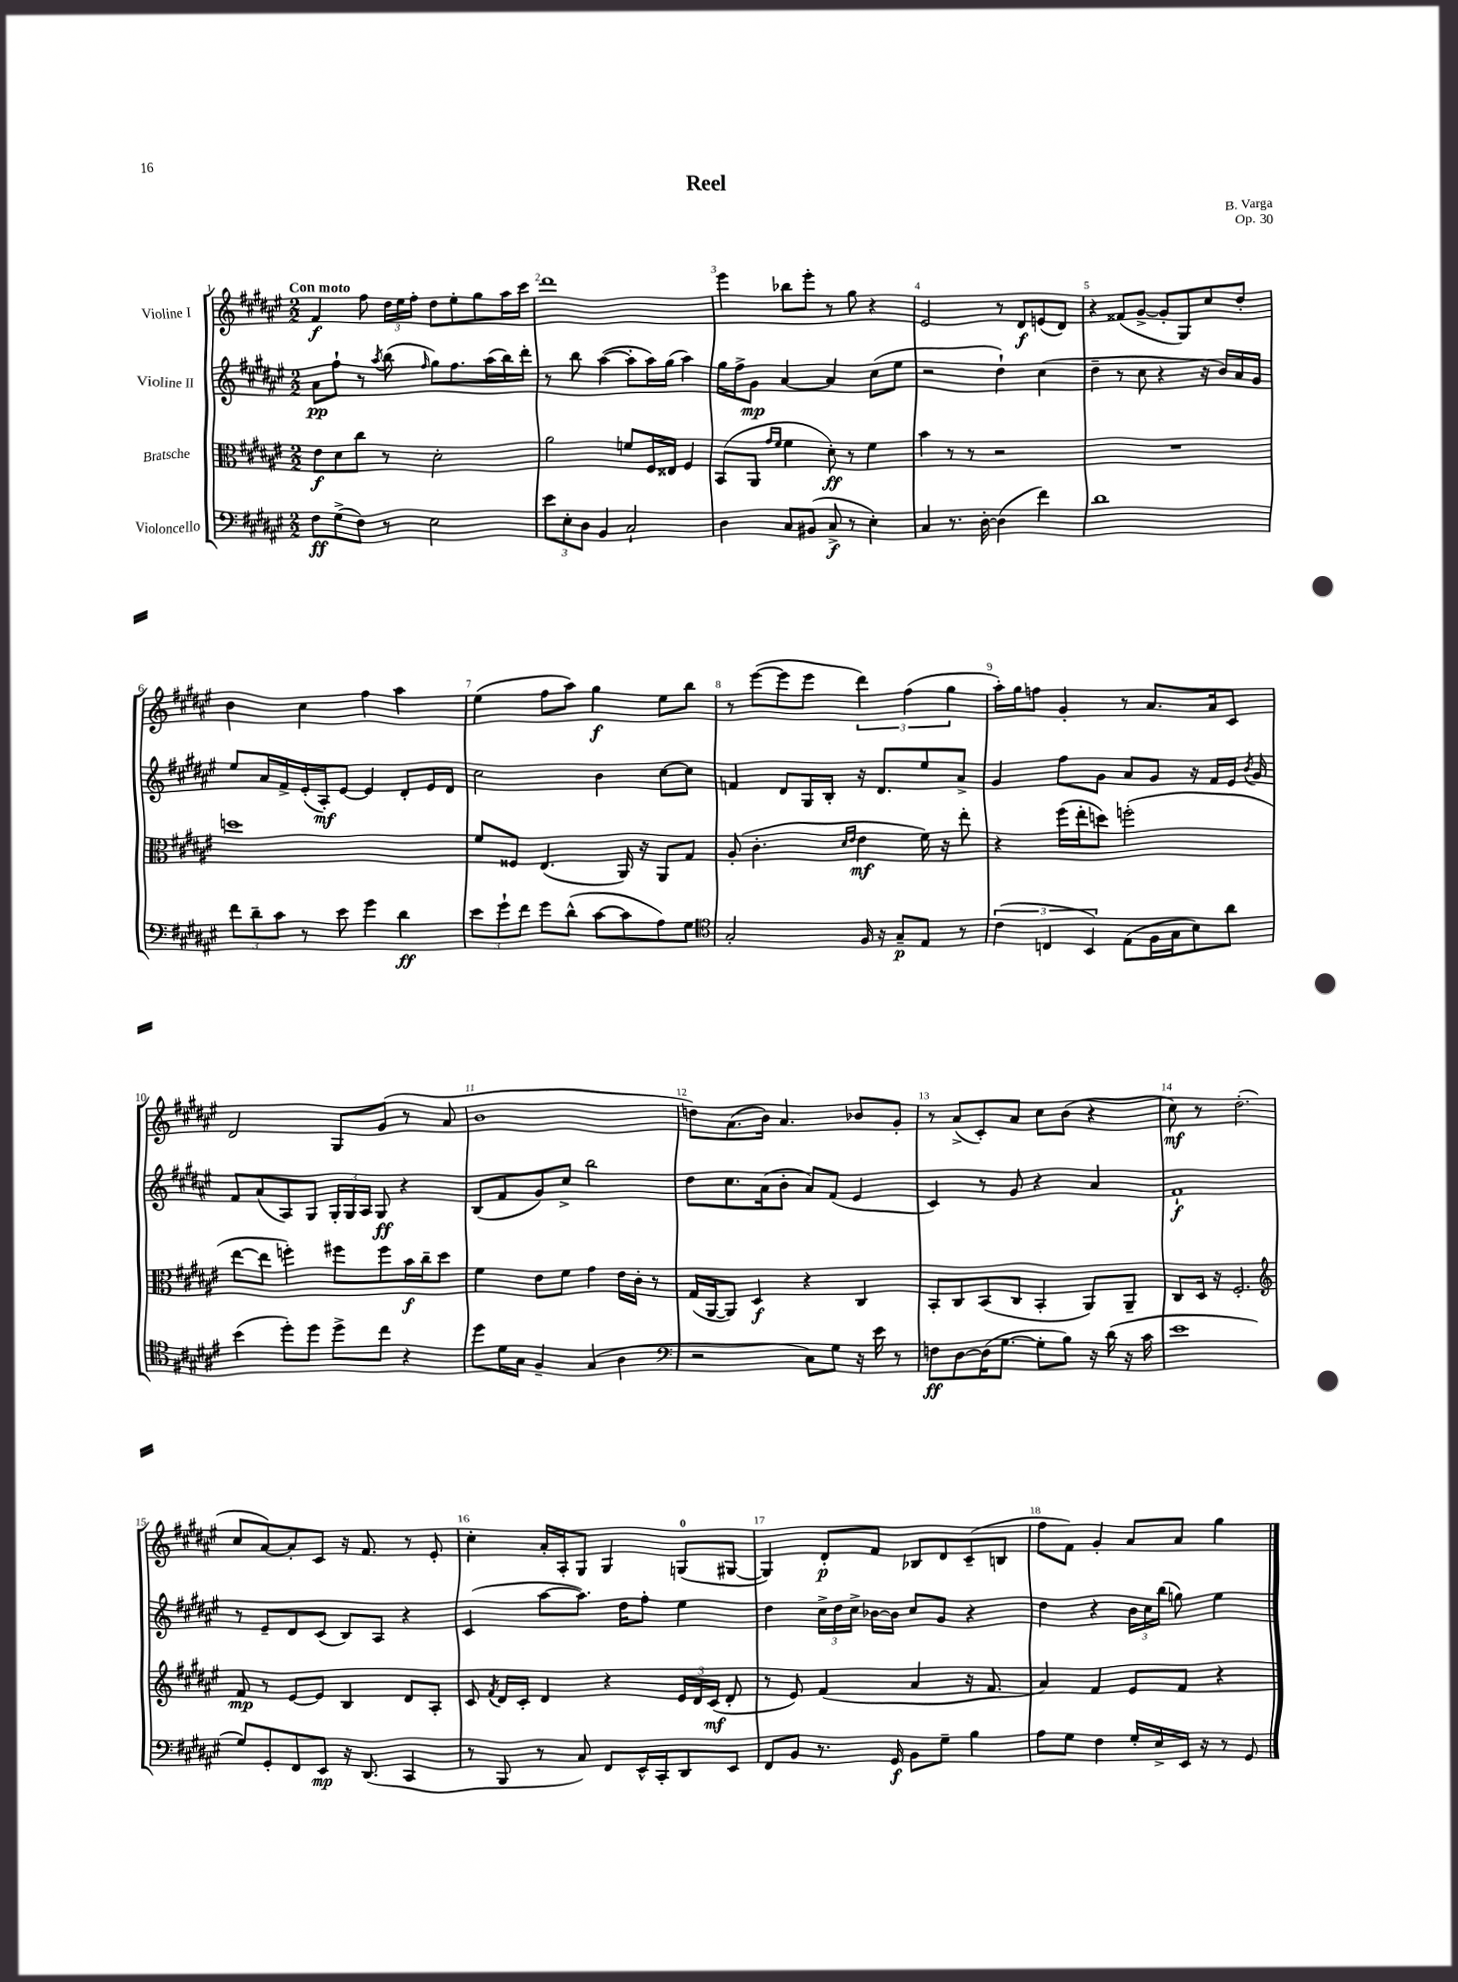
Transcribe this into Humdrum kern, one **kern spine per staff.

**kern	**kern	**kern	**kern
*staff4	*staff3	*staff2	*staff1
*clefF4	*clefC3	*clefG2	*clefG2
*k[f#c#g#d#a#e#]	*k[f#c#g#d#a#e#]	*k[f#c#g#d#a#e#]	*k[f#c#g#d#a#e#]
*M2/2	*M2/2	*M2/2	*M2/2
8F#	8e#	8a#	4f#
(8G#^	8d#	8ff#`	.
8F#)	8cc#	8r	8ff#
.	.	8qaa#	.
8r	8r	(8bb	24dd#
.	.	.	24ee#
.	.	.	24ff#'
.	.	16qqff#	.
2E#	2d#'	8gg#)	8dd#
.	.	8.ff#	8ee#'
.	.	.	8gg#
.	.	(16aa#	.
.	.	16bb)	16aa#
.	.	16ddd#'	16ccc#
=	=	=	=
12e#	2a#	8r	1ddd#
12E#'	.	.	.
.	.	8bb	.
12D#	.	.	.
4BB	.	([4aa#	.
2C#`	8f	8aa#']	.
.	16F#	16aa#)	.
.	16E##	(16gg#	.
.	4F#	4aa#)	.
=	=	=	=
4D#	(8BB	16gg#	4eee#
.	.	16ff#^	.
.	8AA#	8g#	.
.	16qqg#	.	.
.	16qqf#	.	.
8C#	4f#	[4a#	8bb-
(8BB#	.	.	8eee#'
8C#^	8d#')	4a#]	8r
8r	8r	.	8gg#
4E#')	4f#	(8cc#	4r
.	.	8ee#	.
=	=	=	=
4C#	4b	2r	2e#
8.r	8r	.	.
.	8r	.	.
[16D#'	.	.	.
(4D#]	2r	4dd#`)	8r
.	.	.	8d#
4f#)	.	(4cc#	(8e
.	.	.	8d#)
=	=	=	=
1d#	1r	4dd#~	4r
.	.	8r	(8f##
.	.	8cc#	[8g#^
.	.	4r	8g#']
.	.	.	8G#)
.	.	16r	8cc#
.	.	16b)	.
.	.	16a#	8dd#'
.	.	16g#	.
=	=	=	=
12f#	1dd	8ee#	4b
12d#~	.	.	.
.	.	16a#	.
12c#	.	.	.
.	.	16f#^	.
8r	.	(16e#'	4cc#
.	.	16A#')	.
8e#	.	[8e#	.
4g#	.	4e#]	4ff#
4d#	.	8d#'	4aa#
.	.	16e#	.
.	.	16d#	.
=	=	=	=
12e#	8f#	2cc#	(4ee#
12g#`	.	.	.
.	8F##	.	.
12f#	.	.	.
8g#	(4.E#	.	8ff#
(8d#^^	.	.	8aa#)
[8c#	.	4b	4gg#
8c#]	16AA#)	.	.
.	16r	.	.
8A#)	8AA#	[8cc#	8ee#
8G#	8G#	8cc#]	8bb
=	=	=	=
*clefC4	*	*	*
2G#'	(8A#'	4f	8r
.	4.c#'	.	([8eee#
.	.	8d#	8eee#]
.	.	16G#	8eee#
.	.	16B'	.
.	16qqd#	.	.
.	16qqe#	.	.
16F#	4e#	16r	6ddd#)
16r	.	8.d#	.
8G#~	.	.	.
.	.	.	(6ff#
8E#	16f#)	8ee#	.
.	16r	.	.
.	.	.	6gg#
8r	8ee#'	8a#^	.
=	=	=	=
(6c#	4r	4g#	16aa#')
.	.	.	16gg#
.	.	.	8ff
6C	.	.	.
.	(16ff#	8ff#	4g#'
.	16ee#'	.	.
6BB)	.	.	.
.	8dd)	8g#	.
(8E#	(2ff'	8a#	8r
16F#	.	8g#	8.a#
16G#	.	.	.
8B)	.	16r	.
.	.	16f#	16a#
8a#	.	16e#	8c#
.	.	8qb	.
.	.	16g#	.
=	=	=	=
(4b	[8ee#	8f#	2d#
.	8ee#]	(8a#	.
8dd#')	4ff')	8A#)	.
8dd#	.	8G#	.
8dd#^	8ff#	24G#'	8G#
.	.	24G#	.
.	.	24A#	.
8cc#	8ff#	8G#	(8g#
4r	16b	4r	8r
.	16cc#~	.	.
.	8dd#	.	8a#
=	=	=	=
8dd#	4f#	(8B	1b
16d#	.	8f#	.
16G#	.	.	.
4F#~	8e#	8g#)	.
.	8f#	8cc#^	.
(4G#	4g#	2bb	.
4A#	16e#	.	.
.	16c#'	.	.
.	8r	.	.
=	=	=	=
*clefF4	*	*	*
2r	(16G#	8dd#	8dd)
.	[16AA#	.	.
.	8AA#])	8.cc#	(8.a#
.	4D#	.	.
.	.	(16a#	16b)
.	.	8b'	4.a#
8C#)	4r	8a#)	.
8G#	.	(8f#	.
16r	4C#	4e#	8b-
16e#	.	.	.
8r	.	.	8g#'
=	=	=	=
8F	8BB'	4c#)	8r
[8D#	8C#	.	(8a#^
(16D#]	(8BB	8r	8c#')
[8.G#	.	.	.
.	8C#	8g#	8a#
8G#']	4BB'	4r	8cc#
8B)	.	.	(8b
16r	8AA#)	4a#	4r
(16d#	.	.	.
16r	8AA#~	.	.
16c#	.	.	.
=	=	=	=
1e#	8C#	1f#`	8cc#)
.	16D#	.	8r
.	16r	.	.
.	2.F#'	.	(2.dd#'
=	=	=	=
*	*clefG2	*	*
8G#)	8f#	8r	8cc#
8GG#'	8r	8e#~	[8a#)
8FF#	[8e#	8d#	8a#']
8EE#	8e#]	(8c#	8c#
16r	4B	8B)	16r
(8.DD#	.	.	8.f#
.	.	8A#	.
4CC#	8d#	4r	8r
.	8A#'	.	8e#'
=	=	=	=
8r	8c#	(4c#	4cc#'
.	8qf#	.	.
8BBB	16d#	.	.
.	16c#'	.	.
8r	4d#	[8aa#	16a#'
.	.	.	16A#'
8C#)	.	8.aa#])	8G#
8FF#	4r	.	4G#
.	.	16dd#	.
16EE#^^	.	8ff#'	.
16CC#'	.	.	.
8DD#	24e#	4ee#	(8G
.	24d#	.	.
.	(24c#	.	.
8EE#	8d#'	.	[8G#
=	=	=	=
8FF#	8r	4dd#	4G#])
8BB	8e#)	.	.
8.r	(4f#	24cc#^	8d#'
.	.	24dd#	.
.	.	24cc#^	.
.	.	[16b-	8f#
16GG#	.	16b-]	.
8BB	4a#	8cc#	8B-
8G#~	.	8g#	8d#
4B	16r	4r	(8c#~
.	8.f#	.	.
.	.	.	8B
=	=	=	=
8A#	4a#)	4dd#	8ff#
8G#	.	.	8f#)
4F#	4f#	4r	4g#'
16G#'	8e#	24b	8a#
.	.	24cc#	.
16E#^	.	.	.
.	.	(24bb	.
16EE#	8f#	8gg)	8a#
16r	.	.	.
8r	4r	4ee#	4gg#
8GG#	.	.	.
==	==	==	==
*-	*-	*-	*-
